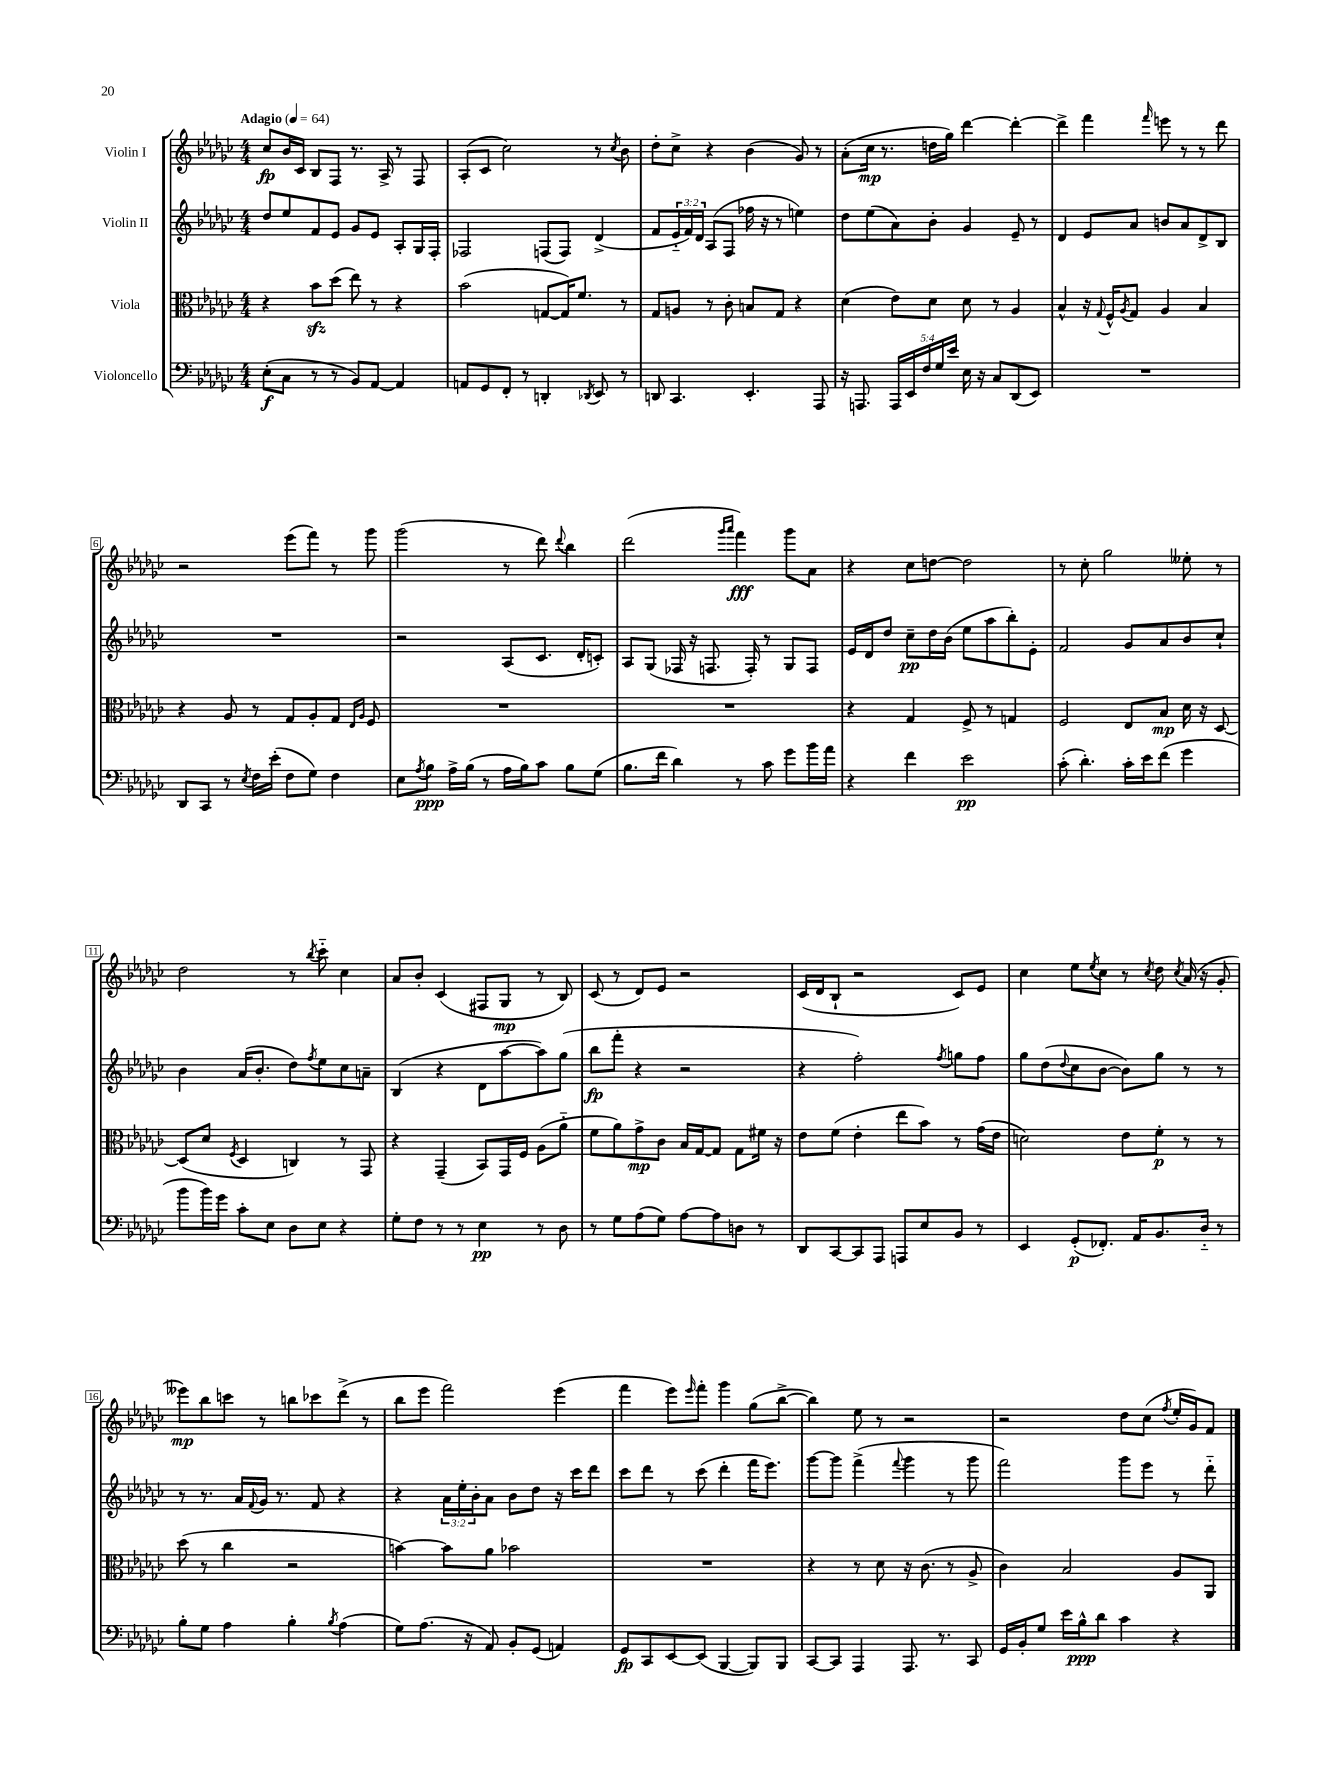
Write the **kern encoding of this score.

**kern	**kern	**kern	**kern
*staff4	*staff3	*staff2	*staff1
*clefF4	*clefC3	*clefG2	*clefG2
*k[b-e-a-d-g-c-]	*k[b-e-a-d-g-c-]	*k[b-e-a-d-g-c-]	*k[b-e-a-d-g-c-]
*M4/4	*M4/4	*M4/4	*M4/4
*MM64	*MM64	*MM64	*MM64
(8E-'	4r	8dd-	8cc-
8C-	.	8ee-	16b-
.	.	.	16c-
8r	8b-	8f	8B-
8r	(8dd-	8e-	8F
8BB-)	8ee-)	8g-	8.r
[8AA-	8r	8e-	.
.	.	.	16A-^
4AA-]	4r	8A-'	8r
.	.	16G-	8F
.	.	16F'	.
=	=	=	=
8AA	(2b-	2F-	(8A-'
8GG-	.	.	8c-
8FF'	.	.	2cc-)
8r	.	.	.
4DD'	[8G	(8F	.
.	16G])	8F)	.
.	8.f	.	.
8qDD-	.	.	.
8EE-	.	(4d-^	8r
.	.	.	8qcc-
8r	8r	.	8b-
=	=	=	=
8DD	8G-	8f	8dd-'
4.CC-	8A	24e-'~	8cc-^
.	.	24f)	.
.	.	24d-	.
.	8r	(8A-	4r
.	8c-'	8F	.
4.EE-'	8B	16ff-	(4b-
.	.	16r	.
.	8G-	8r	.
.	4r	4ee)	8g-)
8AAA-	.	.	8r
=	=	=	=
16r	(4d-	8dd-	(8a-'
8.AAA	.	.	.
.	.	(8ee-	16cc-
.	.	.	8.r
20AAA	8e-)	8a-)	.
20EE-	.	.	.
20F	.	.	.
.	8d-	8b-'	16dd
20G-	.	.	.
.	.	.	16gg-)
20e-	.	.	.
16E-	8d-	4g-	[4ddd-
16r	.	.	.
8C-	8r	.	.
(8DD-	4A-	8e-~	4ddd-'_
8EE-)	.	8r	.
=	=	=	=
1r	4B-^^	4d-	4ddd-^]
.	16r	8e-	4fff
.	8qqG-	.	.
.	16F^^	.	.
.	8qA-	.	.
.	8G-	8a-	.
.	.	.	16qqfff
.	4A-	8b	8eee
.	.	8a-	8r
.	4B-	8d-^	8r
.	.	8B-	8ddd-
=	=	=	=
8DD-	4r	1r	2r
8CC-	.	.	.
8r	8A-	.	.
8qE-	.	.	.
16F	8r	.	.
(16e-'	.	.	.
8F	8G-	.	(8eee-
8G-)	8A-'	.	8fff)
4F	8G-	.	8r
.	16qqE-	.	.
.	16qqA-	.	.
.	8F	.	8ggg-
=	=	=	=
8E-	1r	2r	(2ggg-
8qA-	.	.	.
8B-	.	.	.
16A-^	.	.	.
(16B-	.	.	.
8r	.	.	.
16A-	.	(8A-	8r
16B-)	.	.	.
8c-	.	8.c-	8ddd-)
.	.	.	8qqddd-
8B-	.	.	4bb-
.	.	16d-'	.
(8G-	.	8c')	.
=	=	=	=
8.B-	1r	8A-	(2ddd-
.	.	(8G-	.
16f	.	.	.
4d-)	.	16F-	.
.	.	16r	.
.	.	8.F	.
.	.	.	16qqggg-
.	.	.	16qqaaa-
8r	.	.	4fff)
.	.	16F')	.
8c-	.	8r	.
8g-	.	8G-	8ggg-
16b-	.	8F	8a-
16a-	.	.	.
=	=	=	=
4r	4r	16e-	4r
.	.	16d-	.
.	.	8dd-	.
4f	4G-	8cc-~	8cc-
.	.	16dd-	[8dd
.	.	(16b-	.
2e-	8F^	8ee-	2dd]
.	8r	8aa-	.
.	4G	8bb-')	.
.	.	8e-'	.
=	=	=	=
(8c-'	2F	2f	8r
4.d-')	.	.	8cc-'
.	.	.	2gg-
16c-'	8E-	8g-	.
16e-	.	.	.
(8f	8B-	8a-	.
4g-	16d-	8b-	8ee--'
.	16r	.	.
.	[8D-	8cc-`	8r
=	=	=	=
8b-	(8D-]	4b-	2dd-
16b-)	8d-	.	.
16g-	.	.	.
.	8qF	.	.
8c-'	4D-	(16a-	.
.	.	8.b-'	.
8E-	.	.	.
8D-	4C)	8dd-)	8r
.	.	8qff	8qbb-
8E-	.	8ee-	8ccc-'~
4r	8r	8cc-	4cc-
.	8GG-	8a~	.
=	=	=	=
8G-'	4r	(4B-	8a-
8F	.	.	8b-'
8r	(4GG-~	4r	(4c-
8r	.	.	.
4E-	8BB-)	8d-	8F#
.	16GG-	[8aa-	8G-
.	16F	.	.
8r	(8A-	8aa-])	8r
8D-	8a-'~	(8gg-	8B-)
=	=	=	=
8r	8f	8bb-	(8c-
8G-	8a-)	8fff'	8r
(8A-	8g-^	4r	8d-)
8G-)	8c-	.	8e-
[8A-	16B-	2r	2r
.	[16G-	.	.
8A-]	8G-]	.	.
8D	8G-	.	.
8r	16f#	.	.
.	16r	.	.
=	=	=	=
8DD-	8e-	4r	(16c-
.	.	.	16d-
[8CC-	(8f	.	8B-`
8CC-]	4e-'	2ff')	2r
8AAA-	.	.	.
8AAA	8ee-	.	.
8E-	8b-)	.	.
.	.	8qff	.
8BB-	8r	8gg	8c-)
8r	(16g-	8ff	8e-
.	16e-	.	.
=	=	=	=
4EE-	2d)	8gg-	4cc-
.	.	(8dd-	.
.	.	8qqdd-	.
(8GG-'	.	8cc-	8ee-
.	.	.	8qee-
8.FF-')	.	[8b-	8cc-
.	8e-	8b-])	8r
16AA-	.	.	.
.	.	.	8qcc-
8.BB-	8f'	8gg-	8dd-
.	.	.	8qcc-
.	8r	8r	(16a-
16D-'~	.	.	16r
8r	8r	8r	8g-'
=	=	=	=
8B-'	(8dd-	8r	8eee--)
8G-	8r	8.r	8bb-
4A-	4cc-	.	8ccc
.	.	16a-	.
.	.	8qqf	.
.	.	16g-	8r
.	.	8.r	.
4B-'	2r	.	8bb
.	.	8f	8ccc-
8qB-	.	.	.
(4A-	.	4r	(8ddd-^
.	.	.	8r
=	=	=	=
8G-)	[4b)	4r	8bb-
(8.A-	.	.	8eee-
.	8b]	24a-	2fff)
.	.	24ee-'	.
16r	.	.	.
.	.	24b-'	.
8AA-)	8a-	8a-	.
8BB-'	2b-	8b-	.
(8GG-	.	8dd-	.
4AA)	.	16r	(4eee-
.	.	16ccc-	.
.	.	8ddd-	.
=	=	=	=
8GG-	1r	8ccc-	4fff
8CC-	.	8ddd-	.
[8EE-	.	8r	8eee-)
.	.	.	16qqeee-
(8EE-]	.	(8ccc-	8fff'
[4BBB-	.	4ddd-'	4ggg-
8BBB-])	.	16fff	(8gg-
.	.	8.eee-)	.
8BBB-	.	.	[8bb-^
=	=	=	=
[8CC-	4r	[8ggg-	4bb-])
8CC-]	.	8ggg-]	.
4AAA-	8r	(4fff^	8ee-
.	8d-	.	8r
.	.	8qqfff	.
8.AAA-	16r	4ggg-	2r
.	(8.c-	.	.
8.r	.	.	.
.	8r	8r	.
8CC-	8A-^	8ggg-	.
=	=	=	=
16GG-	4c-)	2fff)	2r
16BB-'	.	.	.
8G-	.	.	.
16e-	2B-	.	.
16B-^^	.	.	.
8d-	.	.	.
4c-	.	8ggg-	8dd-
.	.	8eee-	(8cc-
.	.	.	8qff
4r	8A-	8r	16ee-'
.	.	.	16g-)
.	8AA-	8ddd-'~	8f
==	==	==	==
*-	*-	*-	*-
